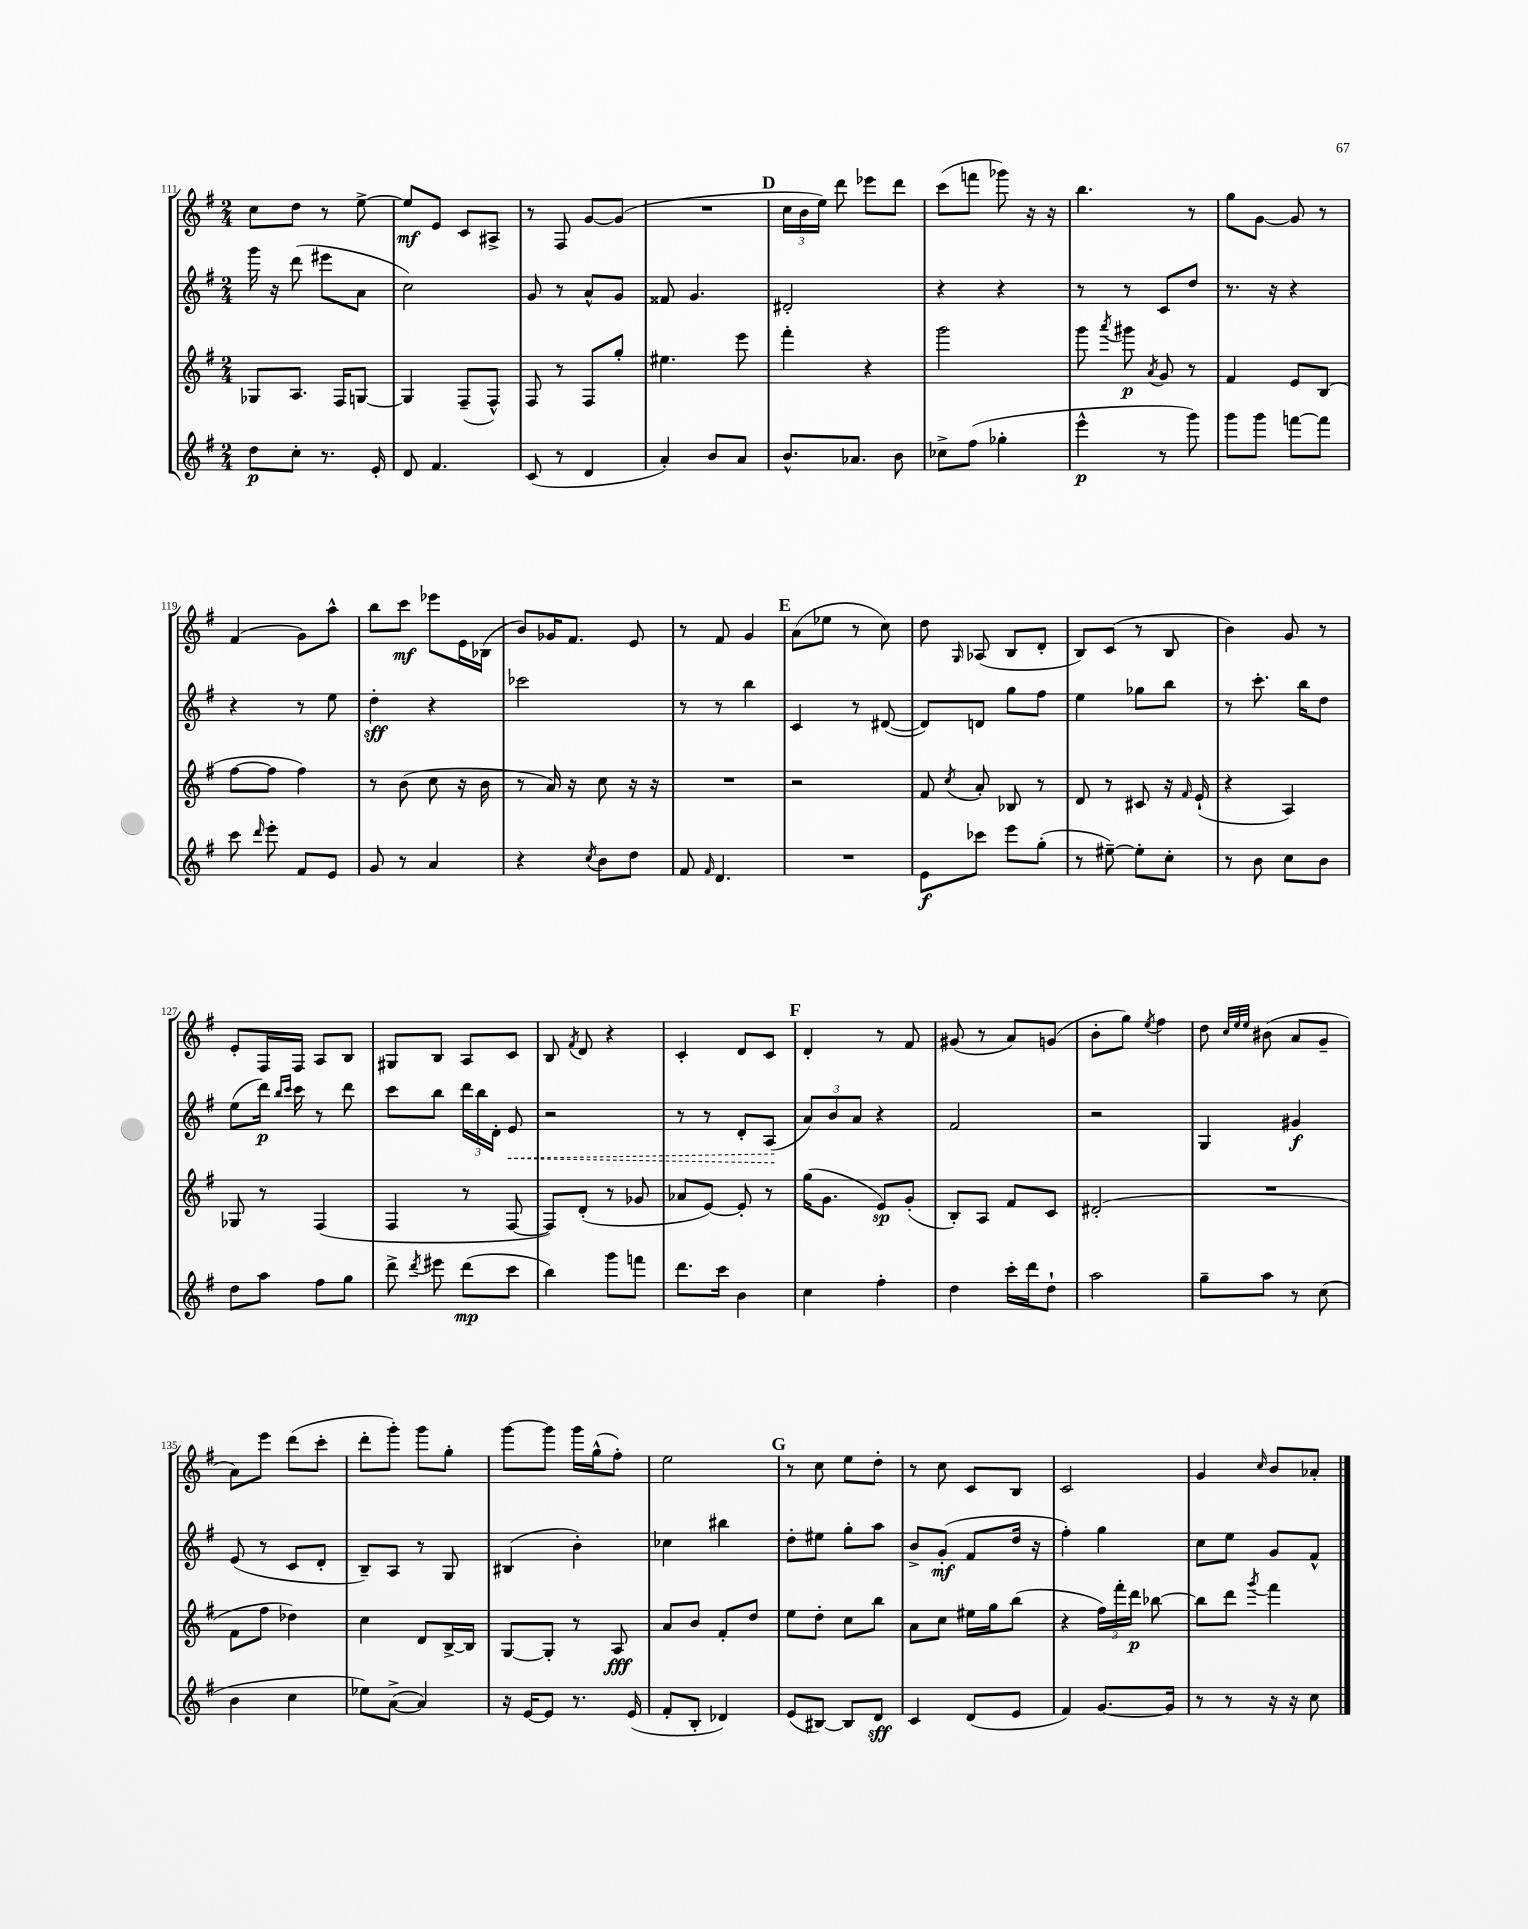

**kern	**kern	**kern	**kern
*staff4	*staff3	*staff2	*staff1
*clefG2	*clefG2	*clefG2	*clefG2
*k[f#]	*k[f#]	*k[f#]	*k[f#]
*M2/4	*M2/4	*M2/4	*M2/4
8dd	8G-	16ggg	8cc
.	.	16r	.
8cc'	8.A	(8ddd	8dd
8.r	.	8eee#	8r
.	16F#	.	.
.	[8G	8a	[8ee^
16e'	.	.	.
=	=	=	=
8d	4G]	2cc)	8ee]
4.f#	.	.	8e
.	(8F#~	.	8c
.	8F#^^)	.	8A#^
=	=	=	=
(8c	8F#	8g	8r
8r	8r	8r	8F#
4d	8F#	8a^^	[8g
.	8gg'	8g	(8g]
=	=	=	=
4a')	4.ee#	8f##	2r
.	.	4.g	.
8b	.	.	.
8a	8eee	.	.
=	=	=	=
8.b^^	4fff#'	2d#'	24cc
.	.	.	24b
.	.	.	24ee)
.	.	.	8ddd
8.a-	.	.	.
.	4r	.	8eee-
8b	.	.	8ddd
=	=	=	=
8cc-^	2ggg	4r	(8ccc
(8ff#	.	.	8fff
4gg-'	.	4r	8ggg-)
.	.	.	16r
.	.	.	16r
=	=	=	=
4eee^^	8ggg	8r	4.bb
.	8qaaa	.	.
.	8ggg#	8r	.
.	8qa	.	.
8r	8g	8c	.
8ggg)	8r	8dd	8r
=	=	=	=
8ggg	4f#	8.r	8gg
8ggg	.	.	[8g
.	.	16r	.
[8fff	8e	4r	8g]
8fff]	(8B	.	8r
=	=	=	=
8ccc	[8ff#	4r	(4f#
16qqddd	.	.	.
8eee'	8ff#]	.	.
8f#	4ff#)	8r	8g)
8e	.	8ee	8aa^^
=	=	=	=
8g	8r	4dd'	8bb
8r	(8b	.	8ccc
4a	8cc	4r	8eee-
.	16r	.	16e
.	16b	.	(16B-
=	=	=	=
4r	8r	2ccc-	8b)
.	16a)	.	16g-
.	16r	.	8.f#
8qcc	.	.	.
8b	8cc	.	.
8dd	16r	.	8e
.	16r	.	.
=	=	=	=
8f#	2r	8r	8r
16qqf#	.	.	.
4.d	.	8r	8f#
.	.	4bb	4g
=	=	=	=
2r	2r	4c	(8a
.	.	.	8ee-
.	.	8r	8r
.	.	([8d#	8cc)
=	=	=	=
8e	8f#	8d#])	8dd
.	8qcc	.	16qqG
8ccc-	8a'	8d	(8A-
8eee	8B-	8gg	8B
(8gg'	8r	8ff#	8d'
=	=	=	=
8r	8d	4ee	8B)
[8ee#~)	8r	.	(8c
8ee#']	8c#	8gg-	8r
8cc'	16r	8bb	8B
.	16qqf#	.	.
.	(16e`	.	.
=	=	=	=
8r	4r	8r	4b)
8b	.	8.ccc'	.
8cc	4A)	.	8g
.	.	16bb	.
8b	.	8dd	8r
=	=	=	=
8dd	8G-	(8ee	8e'
8aa	8r	16ddd)	16F#
.	.	16qqbb	.
.	.	16qqccc	.
.	.	16ccc	16F#
8ff#	(4F#	8r	8A
8gg	.	8ddd	8B
=	=	=	=
8ddd^	4F#	8ccc	8G#
8qddd	.	.	.
8eee#	.	8bb	8B
(8ddd	8r	24ddd	8A
.	.	24bb	.
.	.	24d'	.
8ccc	[8F#	8e	8c
=	=	=	=
4bb)	8F#])	2r	8B
.	.	.	8qf#
.	(8d'	.	8d
8ggg	8r	.	4r
8fff	8g-	.	.
=	=	=	=
8.ddd	8a-	8r	4c'
.	[8e)	8r	.
16ccc	.	.	.
4b	8e']	8d'	8d
.	8r	(8A	8c
=	=	=	=
4cc	(16gg	12a)	4d'
.	8.g	.	.
.	.	12b	.
.	.	12a	.
4ff#'	8e)	4r	8r
.	(8g'	.	8f#
=	=	=	=
4dd	8B')	2f#	(8g#
.	8A	.	8r
16ccc'	8f#	.	8a)
16ddd	.	.	.
8dd`	8c	.	(8g
=	=	=	=
2aa	(2d#'	2r	8b'
.	.	.	8gg)
.	.	.	8qee
.	.	.	4ff#
=	=	=	=
8gg~	2r	4G	8dd
.	.	.	32qqcc
.	.	.	32qqee
.	.	.	32qqee
8aa	.	.	(8b#
8r	.	4g#	8a
(8cc	.	.	8g~
=	=	=	=
4b	8f#	(8e	8a)
.	8ff#	8r	8eee
4cc	4dd-)	8c	(8ddd
.	.	8d'	8ccc'
=	=	=	=
8ee-)	4cc	8B~)	8ddd'
([8a^	.	8A	8ggg')
4a])	8d	8r	8ggg
.	[16B^	8G	8gg'
.	16B]	.	.
=	=	=	=
16r	[8G	(4B#	[8ggg
[16e	.	.	.
8e]	8G']	.	8ggg]
8.r	8r	4b')	16ggg
.	.	.	(16gg^^
.	8A	.	8ff#')
(16e	.	.	.
=	=	=	=
8f#'	8a	4cc-	2ee
8B'	8b	.	.
4d-)	8f#'	4bb#	.
.	8dd	.	.
=	=	=	=
(8e	8ee	8dd'	8r
[8B#)	8dd'	8ee#	8cc
8B#]	8cc	8gg'	8ee
8d	8bb	8aa	8dd'
=	=	=	=
4c	8a	8b^	8r
.	8cc	(8g'	8cc
(8d	16ee#	8f#	8c
.	16gg	.	.
8e	(8bb	16dd	8B
.	.	16r	.
=	=	=	=
4f#)	4r	4ff#')	2c
[8.g	24ff#)	4gg	.
.	24fff#'	.	.
.	24ddd	.	.
.	[8bb-	.	.
16g]	.	.	.
=	=	=	=
8r	8bb-]	8cc	4g
8r	8ddd	8ee	.
.	8qggg	.	16qqcc
16r	4fff#	8g	8b
16r	.	.	.
8cc	.	8f#^^	8a-'
==	==	==	==
*-	*-	*-	*-
